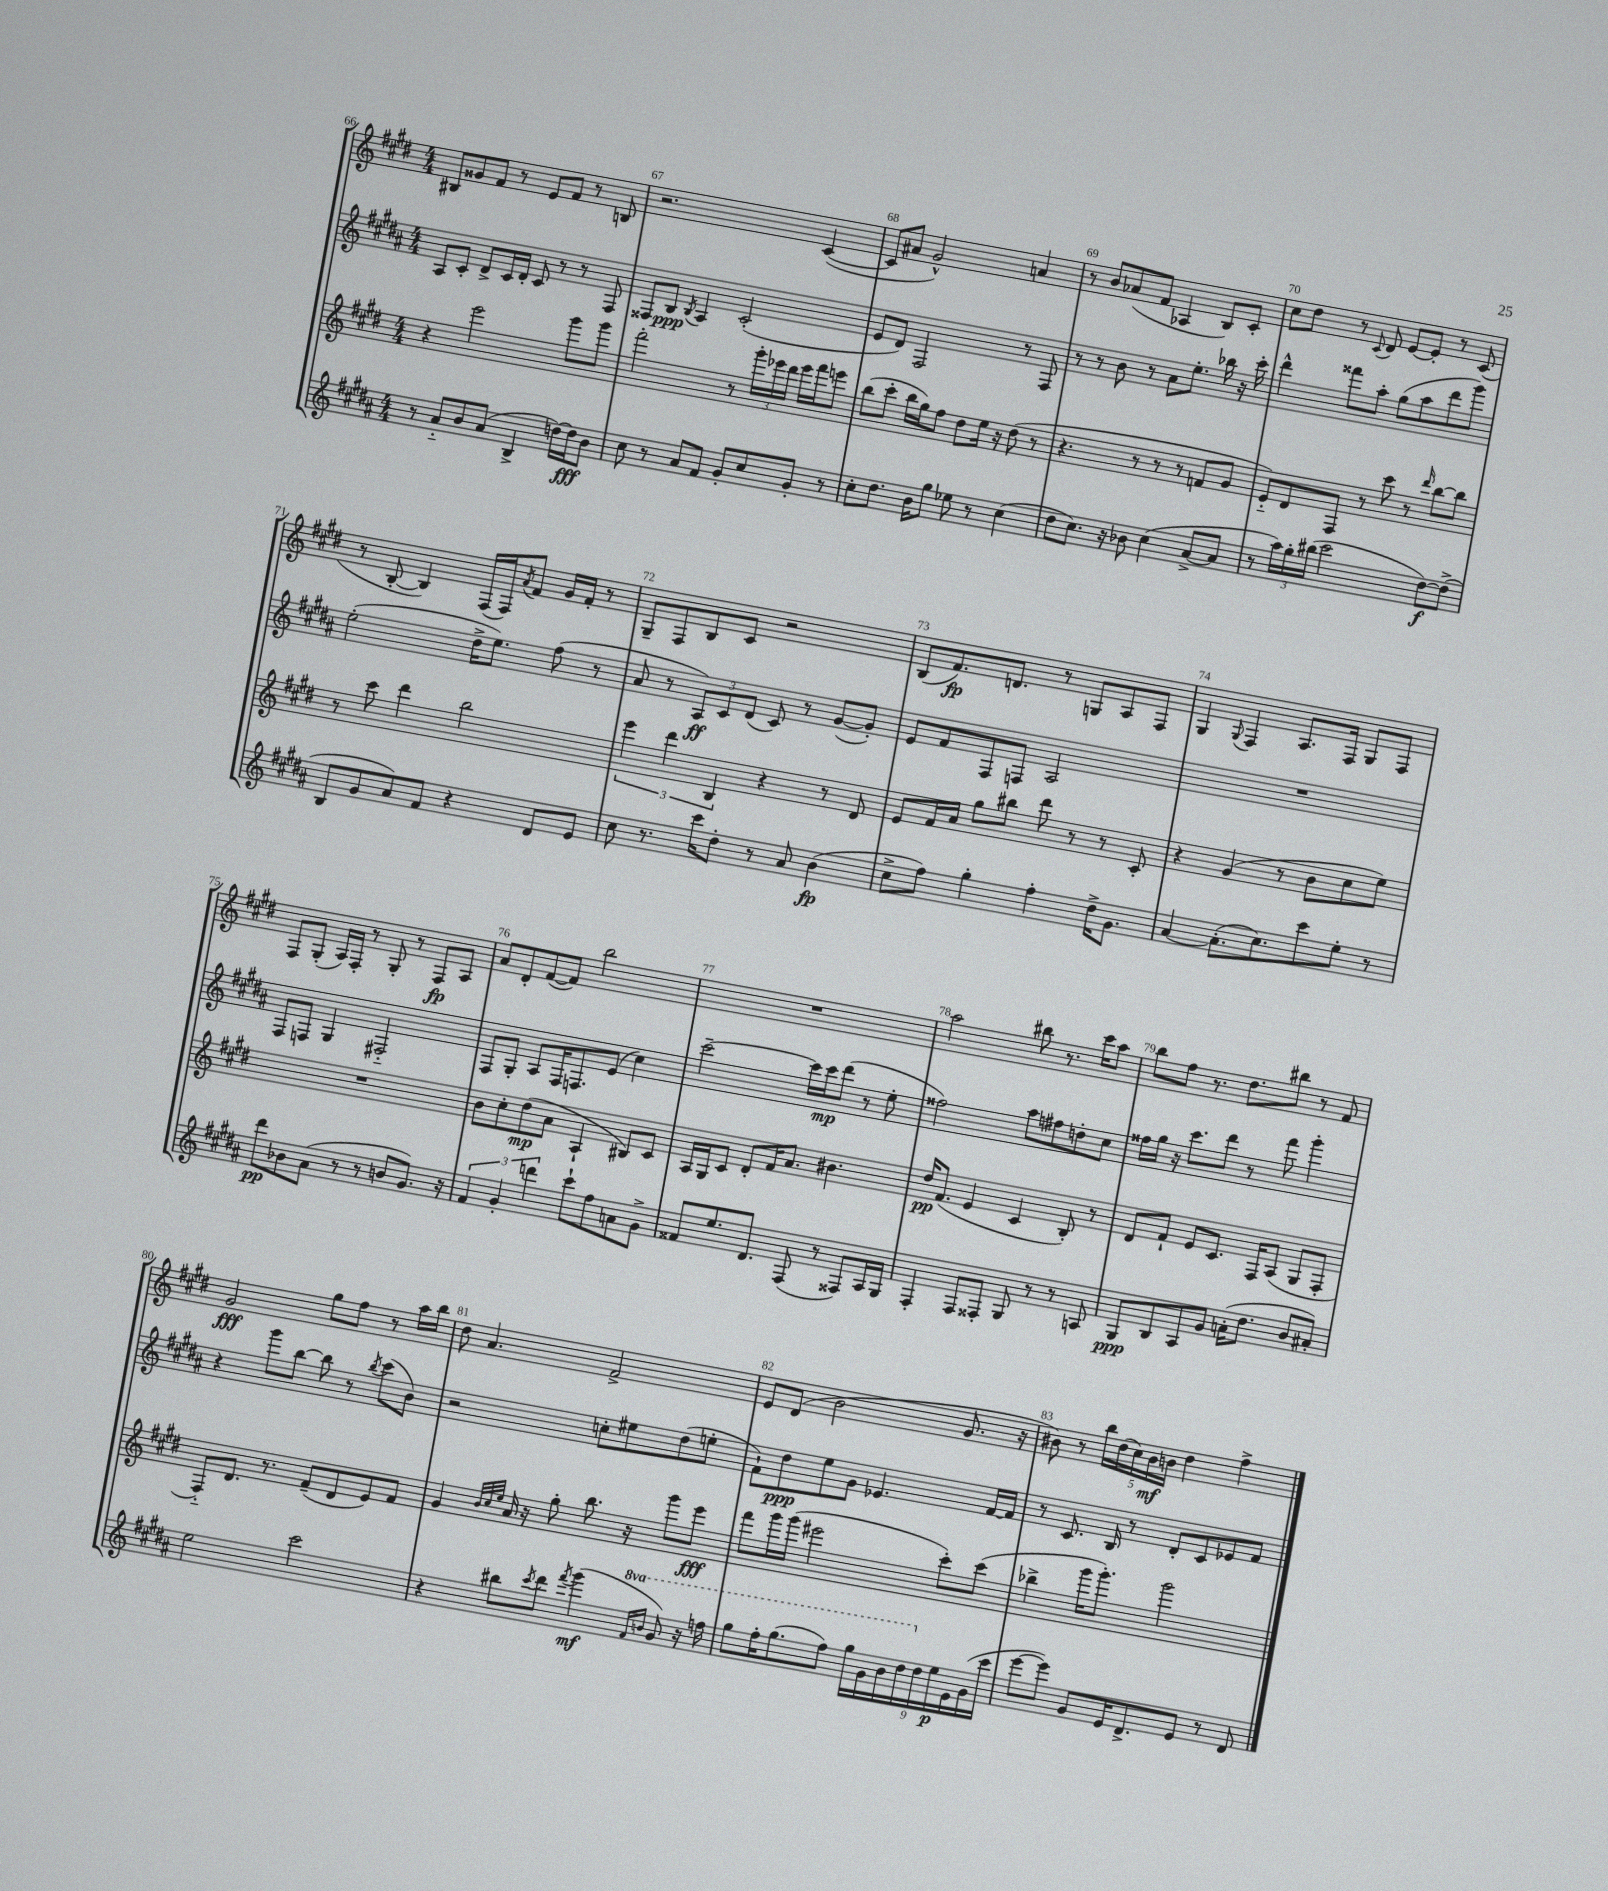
<<
\new StaffGroup <<
\new Staff = "s0" {
    \clef treble \key e \major \numericTimeSignature \time 4/4
    bis8 gisis'8 fis'8 r8 e'8 fis'8 r8 b8 |
    r2. cis'4~( |
    cis'8 ais'8 gis'2-^) a'4 |
    r8 b'8 aes'8( fis'8 aes4 b8) cis'8-. |
    cis''8 dis''8 r8 \appoggiatura { cis'8 } dis'8 e'8~ e'8-. r8 cis'8( |
    r8 b8~-. b4) fis16( fis16) \acciaccatura { a'8 } fis'8 gis'16 fis'16-. r8 |
    gis8-- fis8 b8 cis'8 r2 |
    b8( fis'8.\fp) d'8. r8 g8 a8 fis8 |
    gis4 \appoggiatura { gis8 } fis4 a8. fis16 gis8 fis8 |
    fis8 gis8-.( a16) fis16-. r8 gis8-. r8 fis8\fp a8 |
    a'8 dis'8-. fis'8~( fis'8) b''2 |
    R1 |
    a''2 bis''8 r8. cis'''16 a''8 |
    b''8 fis''8 r8. dis''8. bis''8 r8 fis'8 |
    gis'2\fff gis''8 fis''8 r8 a''16 b''16 |
    dis''8 a'4. fis'2-> |
    e'8 dis'8( b'2 gis'8. r16 |
    bis'8) r8 \tuplet 5/4 { b''16 dis''16( cis''16) bis'16\mf b'16 } dis''4 fis''4-> \bar "|." |
}
\new Staff = "s1" {
    \clef treble \key b \major \numericTimeSignature \time 4/4
    ais8 cis'8-. dis'8-> cis'16 dis'16-. cis'8 r8 r8 fis8 |
    fisis8 b8\ppp \acciaccatura { b8 } ais4 cis'2-.( |
    e'8 dis'8) fis2 r8 fis8 |
    r8 r8 b'8 r8 ais'8 e''8.-. bes''16 r16 cis'''16-. |
    dis'''4-^ fisis'''8 ais''8-. gis''8( ais''8 dis'''8 gis'''8) |
    e''2-.( dis''16-> e''8.) fis''8( r8 |
    ais'8 r8 \tuplet 3/2 { ais8\ff) cis'8 dis'8( } cis'8) r8 gis'8~( gis'8-.) |
    e'8 fis'8 fis8 f8 ais2 |
    R1 |
    fis8 f8 gis4 fis2-_ |
    fis8 gis8-. ais8 fis16 f8. e'8( cis''4) |
    cis'''2~-- cis'''16 cis'''16\mp dis'''8( r8 e''8-. |
    fisis''2) ais''8 fis''8 d''8-. cis''8 |
    fisis''16 gis''16 r16 cis'''8. dis'''8 r8 fis'''8 gis'''4-. |
    r4 gis'''8 b''8~ b''8 r8 \acciaccatura { b''8 } cis'''8( b'8) |
    r2 c''8-. eis''8 dis''8( e''8-. |
    fis'8-!) dis''8\ppp e''8 gis'8 ees'4. fis'16~ fis'16 |
    r8 cis'8. b16 r8 dis'8-. cis'8 ees'8 fis'8 \bar "|." |
}
\new Staff = "s2" {
    \clef treble \key e \major \numericTimeSignature \time 4/4
    r4 e'''2 gis'''8 gis'''8 |
    fis'''2-. r8 \tuplet 3/2 { gis'''16-. ees'''16 dis'''16 } ees'''16 fis'''16 e'''8 |
    b''8( cis'''8-. b''16 gis''16) fis''8 dis''8 e''16 r16 dis''8( r8 |
    r4. r8 r8 r8 f'8 gis'8 |
    e'8-_) dis'8 fis8 r8 cis'''8 r8 \grace { dis'''16 } b''8~ b''8 |
    r8 cis'''8 dis'''4 b''2 |
    \tuplet 3/2 { e'''4 dis'''4 b4 } r4 r8 dis'8 |
    e'8 fis'16 a'16 gis''8 bis''8 dis'''8 r8 r8 cis'8-. |
    r4 gis'4( r8 b'8 cis''8 e''8) |
    R1 |
    b'8 cis''8-. dis''8\mp( a'8 a4-! bis8) cis'8 |
    a16 gis16 cis'8 dis'8-. fis'16 a'8. bis'4. |
    dis''16\pp fis'8.( e'4 cis'4 b8-.) r8 |
    dis'8 fis'8-! e'8 cis'8. fis16 a8( gis8 fis8-. |
    fis8-_) dis'8. r8. fis'8--( dis'8 e'8) fis'8 |
    gis'4 \grace { b'32 cis''32 e''32 } a'16 r16 gis''8-. b''8. r16 gis'''8 e'''8\fff |
    fis'''8 gis'''16 gis'''16( eis'''2 cis'''8-.) cis'''8( |
    bes''4-> gis'''16 gis'''8.-.) gis'''2 \bar "|." |
}
\new Staff = "s3" {
    \clef treble \key b \major \numericTimeSignature \time 4/4 \set Staff.ottavationMarkups = #ottavation-simple-ordinals
    r8 ais'8-_ b'8 ais'8( b4-> d''16~) d''16\fff b'8 |
    cis''8 r8 ais'8 fis'8 gis'8-. cis''8 gis'8-. r8 |
    cis''8-. dis''8. b'16 gis''8 ees''8 r8 cis''4( |
    dis''8 cis''8.) r16 bes'8 cis''4( ais'8~-> ais'8 |
    r8 \tuplet 3/2 { ais''16) gis''16-. bis''16( } cis'''2 dis''8~\f) dis''8->( |
    b8 gis'8 ais'8) fis'8 r4 dis'8 e'8 |
    cis''8 r8. cis'''16 dis''8-. r8 ais'8 b'4\fp( |
    cis''8-> fis''8) gis''4-. fis''4-. dis''16-> gis'8. |
    ais'4~ ais'8.-.( cis''8.) cis'''8 e''8-. r8 |
    dis'''8\pp bes'8 ais'8( r8 r8 b'8 gis'8.) r16 |
    \tuplet 3/2 { fis'4 gis'4-. d'''4 } cis'''8-! fis''8 a'8 gis'8-> |
    fisis'8 e''8. dis'8. fis8( r8 fisis8) ais16 gis16 |
    fis4-. fis8 fisis8-. gis8 r8 r8 a8 |
    gis8\ppp b8 ais8 gis'8 a'16-.( dis''8. b'8 ais'8-.) |
    e''2 cis'''2 |
    r4 bis''8 \acciaccatura { cis'''8 } dis'''8 \acciaccatura { fis'''8 } gis'''4\mf( \ottava #1 \grace { fis''16 b''16 } gis''8) r16 f'''16 |
    gis'''8 fis'''16-. gis'''8.( fis'''8) \tuplet 9/8 { gis'''16 gis''16 b''16 dis'''16 \ottava #0 dis''16 e''16\p e'16 gis'16( cis'''16 } |
    e'''8~ e'''8) gis'8 e'16 dis'8.-> e'8 r8 dis'8 \bar "|." |
}
>>
>>
\layout { \context { \Score currentBarNumber = #66 \override BarNumber.break-visibility = ##(#f #t #t) barNumberVisibility = #all-bar-numbers-visible } }
